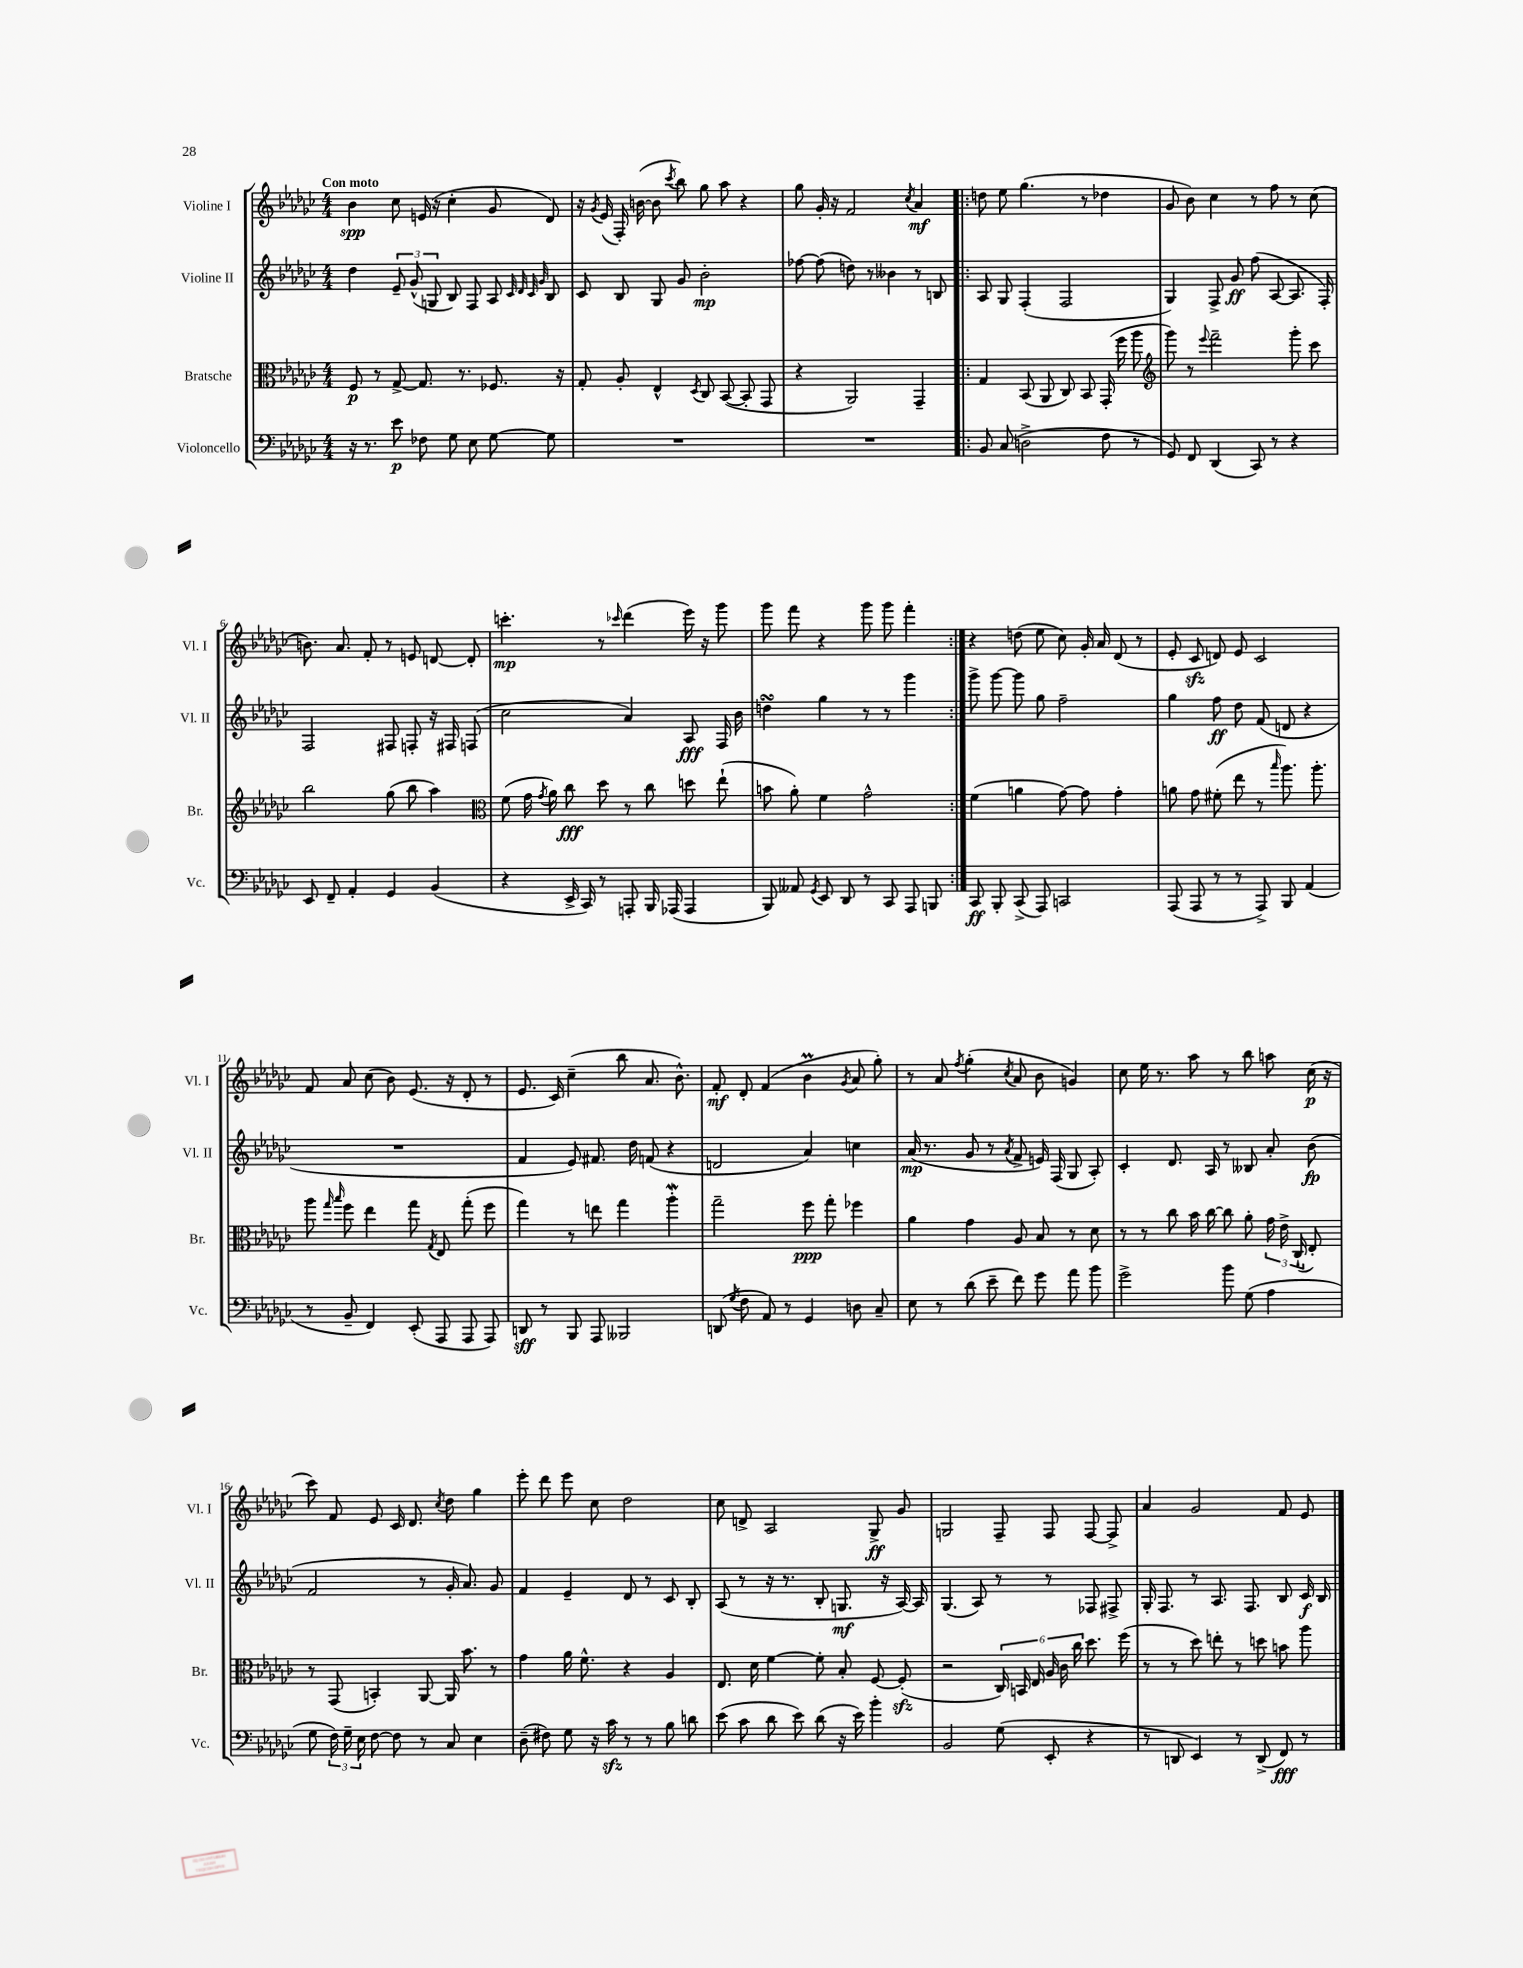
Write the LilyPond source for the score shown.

<<
\new StaffGroup <<
\new Staff = "s0" \with { instrumentName = "Violine I" shortInstrumentName = "Vl. I" } {
    \clef treble \key ges \major \numericTimeSignature \time 4/4 \tempo "Con moto"
    \autoBeamOff bes'4\spp ces''8 e'16( r16 ces''4-. ges'8 des'8) |
    r16 \acciaccatura { ges'8 } ees'16( f16-.) b'16~( b'8 \acciaccatura { ces'''8 } bes''8) ges''8 aes''8 r4 |
    ges''8 ges'16-. r16 f'2 \acciaccatura { ces''8 } aes'4\mf |
    \repeat volta 2 { d''8 ees''8 ges''4.( r8 des''4 |
    ges'8 bes'8) ces''4 r8 f''8 r8 ces''8( |
    b'8.) aes'8. f'8-. r8 e'8 d'8~ d'8-. |
    c'''4.-.\mp r8 \grace { ces'''16 } des'''4( ees'''16) r16 ges'''8 |
    ges'''8 f'''8 r4 ges'''8 ges'''8 f'''4-. | }
    r4 d''8( ees''8 ces''8) ges'16-. aes'16 des'8( r8 |
    ees'8-. ces'8\sfz d'8) ees'8 ces'2 |
    f'8 aes'8 ces''8( bes'8) ees'8.( r16 des'8-. r8 |
    ees'8. ces'16) ces''4--( bes''8 aes'8. bes'8.-^) |
    f'8-.\mf des'8-. f'4( bes'4\prall \acciaccatura { ges'8 } aes'8 ges''8-.) |
    r8 aes'8 \acciaccatura { f''8 } ges''4-.( \acciaccatura { ces''8 } aes'8 bes'8 g'4) |
    ces''8 ees''16 r8. aes''8 r8 bes''8 a''8 ces''16\p( r16 |
    ces'''8) f'8 ees'8 ces'16 des'8. \acciaccatura { ces''8 } des''8 ges''4 |
    ees'''8-. des'''8 ees'''8 ces''8 des''2 |
    ces''8 d'8-> aes2 ges8->\ff ges'8 |
    g2 f8-- f8 f8~ f8-> |
    aes'4 ges'2 f'8 ees'8 \bar "|." |
}
\new Staff = "s1" \with { instrumentName = "Violine II" shortInstrumentName = "Vl. II" } {
    \clef treble \key ges \major \numericTimeSignature \time 4/4
    \autoBeamOff des''4 \tuplet 3/2 { ees'8-- ges'8-^( g8 } bes8) f8 aes8 \grace { ces'32 des'32 ces'32 ges'32 } bes8 |
    ces'8 bes8 ges8 ges'8 bes'2-.\mp |
    fes''8~ fes''8( d''8) r8 beses'4 r8 b8 |
    \repeat volta 2 { aes8 ges8 f4-.( f2 |
    ges4) f8-> ges'8\ff f''8( aes8~ aes8. f16-.) |
    f2 fis8 f8-. r16 fis16 f8( |
    ces''2 aes'4) aes8\fff f16 bes'16 |
    d''4\turn ges''4 r8 r8 ges'''4 | }
    ges'''8-> ges'''8~ ges'''8 ges''8 f''2-- |
    ges''4 f''8\ff des''8 f'8( d'8 r4 |
    R1 |
    f'4 ees'8) fis'8. des''16 f'8( r4 |
    d'2 aes'4) c''4 |
    aes'16\mp( r8. ges'8 r8 \acciaccatura { aes'8 } f'8-> e'16) f16( ges8 aes8-.) |
    ces'4-. des'8. aes16 r8 beses8 aes'8-. bes'8\fp( |
    f'2 r8 ges'16-. aes'8.) ges'8 |
    f'4 ees'4-- des'8 r8 ces'8 bes8-. |
    aes8( r8 r16 r8. bes8-. g8.\mf r16 aes16~) aes16 |
    ges4.( aes8) r8 r8 fes8 fis8-> |
    ges16-. f8. r8 aes8. f8. bes8 ces'16\f bes16 \bar "|." |
}
\new Staff = "s2" \with { instrumentName = "Bratsche" shortInstrumentName = "Br." } {
    \clef alto \key ges \major \numericTimeSignature \time 4/4
    \autoBeamOff f8\p r8 ges8~-> ges8. r8. fes8. r16 |
    ges8-. aes8-. ees4-^ \acciaccatura { des8 } ces8 bes,8~( bes,8-. ges,8 |
    r4 aes,2) ges,4-- |
    \repeat volta 2 { ges4 bes,8( aes,8 ces8) bes,8 ges,16-.( f''16 aes''8 |
    \clef treble ges'''8) r8 \appoggiatura { ees'''8 } f'''2-- ges'''8-. ces'''8 |
    bes''2 ges''8( bes''8 aes''4) |
    \clef alto f'8( ges'16 \acciaccatura { ges'8 } aes'16) ces''8\fff des''8 r8 ces''8 d''8 ees''8-!( |
    b'8 aes'8-.) f'4 ges'2-^ | }
    f'4( a'4 ges'8~) ges'8 ges'4-. |
    a'8 ges'8 fis'8-.( ees''8 r8 \grace { bes''16 } aes''8.) aes''8.-. |
    aes''8 \grace { ges''16 bes''16 } f''8 ees''4 ges''8 \acciaccatura { ges8 } ees8 ges''8-.( f''8 |
    ges''4) r8 e''8 ges''4 aes''4-.\mordent |
    ges''2-- f''8\ppp ges''8-. fes''4 |
    aes'4 ges'4 aes8 bes8 r8 des'8 |
    r8 r8 ces''8 bes'16 ces''16~ ces''8 aes'8-. \tuplet 3/2 { ges'16 ees'16-> ces16-!( } ees8-.) |
    r8 ges,8( b,4-.) aes,8~ aes,16 bes'8. r8 |
    ges'4 aes'16 f'8.-^ r4 aes4 |
    ees8. des'16 f'4~ f'8-. bes8-. f8~ f8-.\sfz( |
    r2 \tuplet 6/4 { ces16) b,16 ees16 aes16 ces'16 ces''16 } des''8. f''16( |
    r8 r8 des''8) e''8-. r8 d''8 b'8 aes''8 \bar "|." |
}
\new Staff = "s3" \with { instrumentName = "Violoncello" shortInstrumentName = "Vc." } {
    \clef bass \key ges \major \numericTimeSignature \time 4/4
    \autoBeamOff r16 r8. ees'8\p fes8 ges8 ees8 ges8~ ges8 |
    R1 |
    R1 |
    \repeat volta 2 { bes,8 ces8( d2-> f8 r8 |
    ges,8) f,8 des,4( ces,8) r8 r4 |
    ees,8 f,8-- aes,4-. ges,4 bes,4( |
    r4 ees,16-> ces,16) r8 a,,8-. bes,,16 aes,,16( aes,,4 |
    bes,,8) aeses,8 \acciaccatura { ges,8 } ees,8 des,8 r8 ces,8 aes,,8 b,,8 | }
    ces,8\ff bes,,8-. ces,8->( aes,,8) c,2 |
    aes,,8( aes,,8 r8 r8 aes,,8->) bes,,8 aes,4( |
    r8 bes,8-- f,4) ees,8-.( aes,,8 aes,,8 aes,,8) |
    d,8\sff r8 bes,,8 aes,,8 beses,,2 |
    d,8( \acciaccatura { ges8 } f8 aes,8) r8 ges,4 d8 ces8-- |
    ees8 r8 des'8( ees'8-- f'8) ges'8 aes'8 bes'8 |
    ges'2-> bes'8 ges8( aes4 |
    ges8 \tuplet 3/2 { f16) ges16-- ees16 } f8~ f8 r8 ces8 ees4 |
    des8--( fis8) ges8 r16 ces'16\sfz r8 r8 bes8 d'8 |
    ees'8( ces'8 des'8 ees'8) des'8( r16 ees'16) bes'4-. |
    bes,2 ges8( ees,8-. r4 |
    r8 d,8 ees,4) r8 d,8->( f,8\fff) r8 \bar "|." |
}
>>
>>
